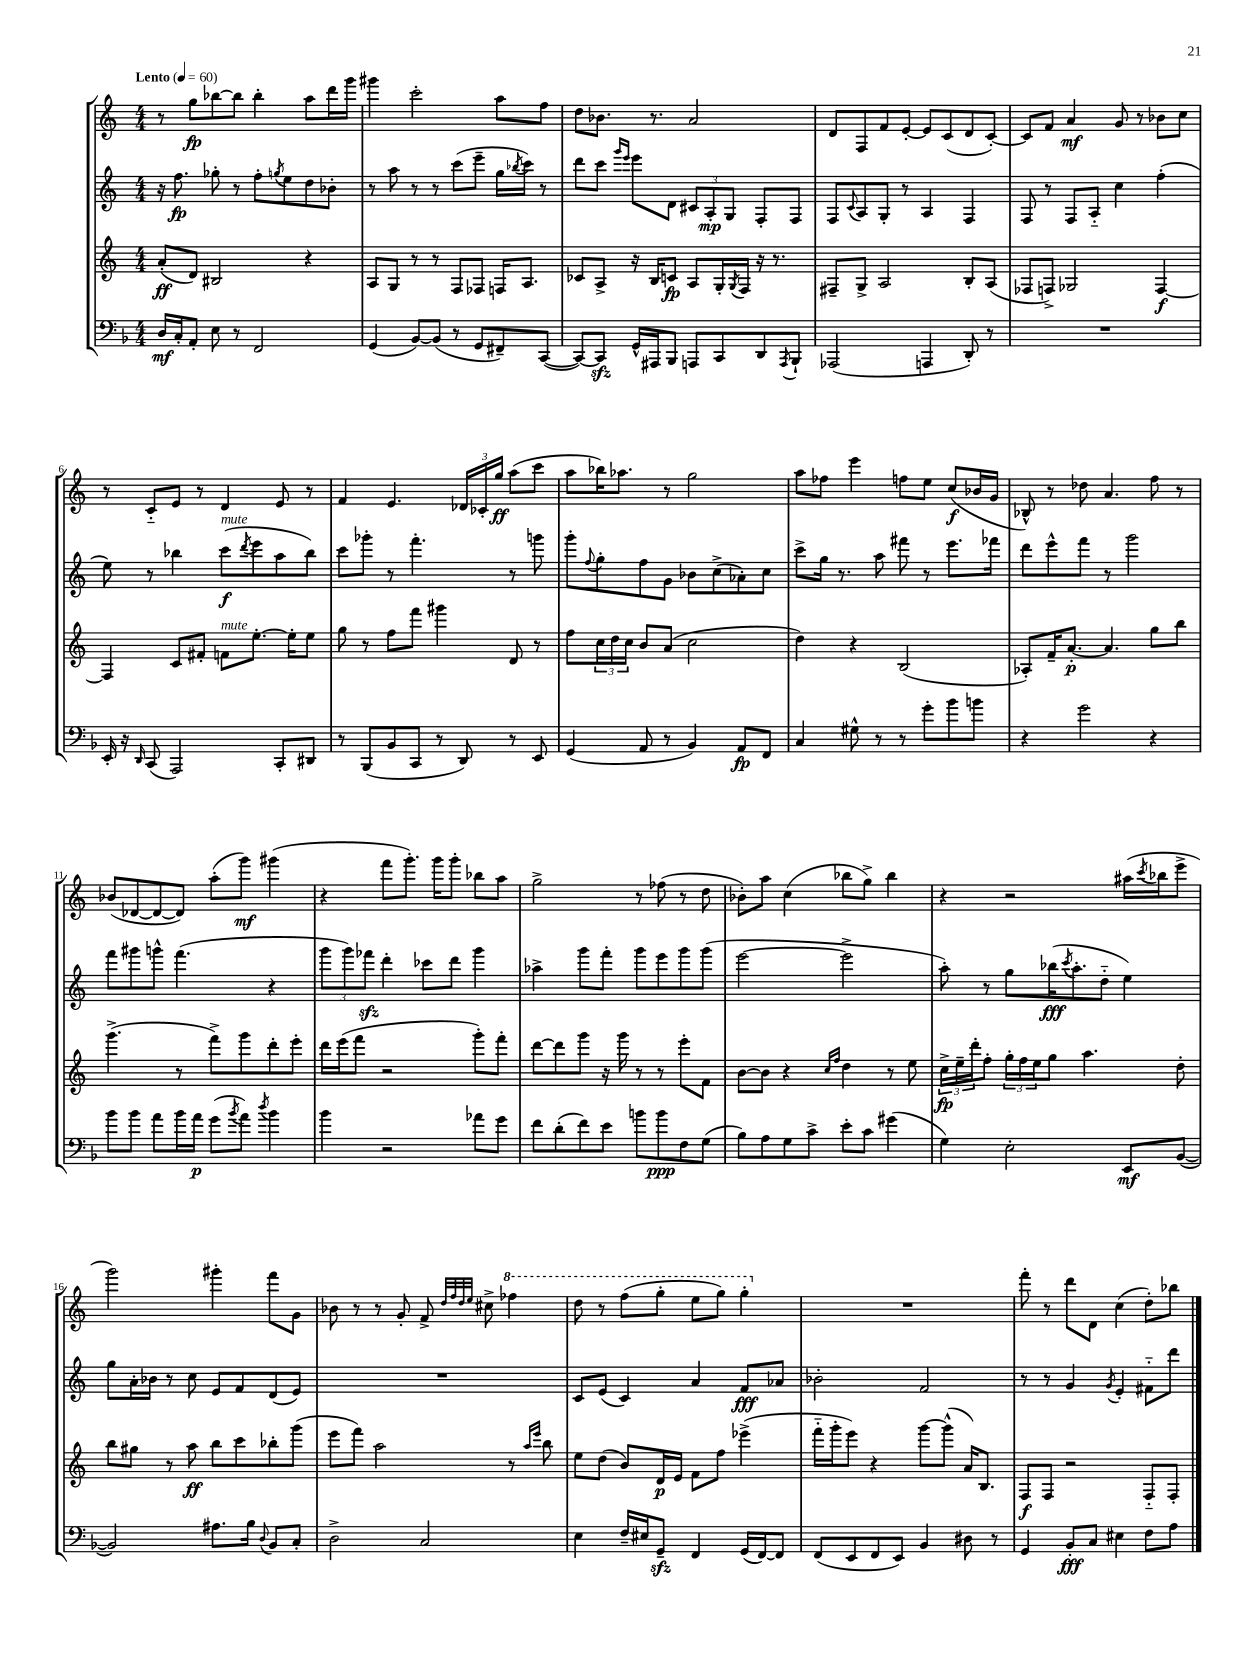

**kern	**dynam	**kern	**dynam	**kern	**dynam	**kern	**dynam
*part4	*part4	*part3	*part3	*part2	*part2	*part1	*part1
*staff4	*staff4	*staff3	*staff3	*staff2	*staff2	*staff1	*staff1
*clefF4	*	*clefG2	*	*clefG2	*	*clefG2	*
*k[b-]	*	*k[]	*	*k[]	*	*k[]	*
*M4/4	*	*M4/4	*	*M4/4	*	*M4/4	*
*MM60	*	*MM60	*	*MM60	*	*MM60	*
=1	=1	=1	=1	=1	=1	=1	=1
!	!	!	!	!	!	!LO:TX:a:B:t=Lento	!
16D/LL	mf	(8a'/L	ff	16r	.	8r	.
16C'/J	.	.	.	8.ff\	fp	.	.
8AA'/J	.	8d/J)	.	.	.	8gg\L	fp
8E\	.	2B#X/	.	8gg-X'\	.	[8bb-X\	.
8r	.	.	.	8r	.	8bb-\J]	.
2FF/	.	.	.	8ff'\L	.	4bb-'\	.
.	.	.	.	8qggn/	.	.	.
.	.	.	.	8ee\	.	.	.
.	.	4r	.	8dd\	.	8aa\L	.
.	.	.	.	8b-X'\J	.	16ddd\L	.
.	.	.	.	.	.	16ggg\JJ	.
=2	=2	=2	=2	=2	=2	=2	=2
(4GG/	.	8A/L	.	8r	.	4ggg#X\	.
.	.	8G/J	.	8aa\	.	.	.
[8BB-/L)	.	8r	.	8r	.	2ccc'\	.
(8BB-/J]	.	8r	.	8r	.	.	.
8r	.	8F/L	.	(8ccc\L	.	.	.
8GG/L	.	8F-X/J	.	8eee~\J	.	.	.
8FF#X~/)	.	16Fn/KL	.	16gg\LL	.	8aa\L	.
.	.	.	.	8qbb-X/	.	.	.
.	.	8.A/J	.	16ccc\JJ)	.	.	.
([8CC/J	.	.	.	8r	.	8ff\J	.
=3	=3	=3	=3	=3	=3	=3	=3
8CC/L_)	.	8c-X/L	.	8ddd\L	.	8dd\L	.
8CCzz/J]	.	8A^/J	.	8ccc\J	.	8.b-X\J	.
.	.	.	.	16qqggg/LL	.	.	.
.	.	.	.	16qqeee/JJ	.	.	.
16GG^^/LL	.	16r	.	8eee\L	.	.	.
16AAA#X/J	.	16B/KL	.	.	.	8.r	.
8BBB-/J	.	8cn/J	fp	8d\J	.	.	.
8AAAn/L	.	8A/L	.	12c#X/L	.	2a/	.
.	.	.	.	12A'/	mp	.	.
8CC/	.	16G'/L	.	.	.	.	.
.	.	.	.	12G/J	.	.	.
.	.	8qG/	.	.	.	.	.
.	.	16F/JJ	.	.	.	.	.
8DD/	.	16r	.	8F'/L	.	.	.
.	.	8.r	.	.	.	.	.
8qAAA/	.	.	.	.	.	.	.
8BBB-`/J	.	.	.	8F/J	.	.	.
=4	=4	=4	=4	=4	=4	=4	=4
(2AAA-X/	.	8F#X~/L	.	8F/L	.	8d/L	.
.	.	.	.	8qqc/	.	.	.
.	.	8G^/J	.	8A/	.	8F/	.
.	.	2A/	.	8G'/J	.	8f/	.
.	.	.	.	8r	.	[8e'/J	.
4AAAn/	.	.	.	4A/	.	8e/L]	.
.	.	.	.	.	.	(8c/	.
8DD'/)	.	8B'/L	.	4F/	.	8d/	.
8r	.	(8A/J	.	.	.	[8c'/J)	.
=5	=5	=5	=5	=5	=5	=5	=5
1r	.	8F-X/L	.	8F/	.	8c/L]	.
.	.	8Fn^/J)	.	8r	.	8f/J	.
.	.	2G-X/	.	8F/L	.	4a/	mf
.	.	.	.	8A/J	.	.	.
.	.	.	.	4cc\	.	8g/	.
.	.	.	.	.	.	8r	.
.	.	[4F/	f	(4ff'\	.	8b-X\L	.
.	.	.	.	.	.	8cc\J	.
!!LO:LB:g=z
=6	=6	=6	=6	=6	=6	=6	=6
16EE'/	.	4F/]	.	8ee\)	.	8r	.
16r	.	.	.	.	.	.	.
16qqDD/	.	.	.	.	.	.	.
(8CC/	.	.	.	8r	.	8c/L	.
2AAA/)	.	8c/L	.	4bb-X\	.	8e/J	.
.	.	8f#X'/J	.	.	.	8r	.
!	!	!	!	!LO:TX:a:i:t=mute	!	!	!
!	!	!LO:TX:a:i:t=mute	!	!	!	!	!
.	.	8fn\L	.	(8ccc\L	f	4d/	.
.	.	.	.	8qddd/	.	.	.
.	.	[8.ee'\J	.	8eee\	.	.	.
8CC'/L	.	.	.	8aa\	.	8e/	.
.	.	16ee'\KL]	.	.	.	.	.
8DD#X/J	.	8ee\J	.	8bb-\J)	.	8r	.
=7	=7	=7	=7	=7	=7	=7	=7
8r	.	8gg\	.	8ccc\L	.	4f/	.
(8BBB-/L	.	8r	.	8ggg-X'\J	.	.	.
8BB-/	.	8ff\L	.	8r	.	4.e/	.
8CC/J	.	8fff\J	.	4.fff'\	.	.	.
8r	.	4ggg#X\	.	.	.	.	.
8DD/)	.	.	.	.	.	24d-X/LL	.
.	.	.	.	.	.	24c-X'/	.
.	.	.	.	.	.	24gg/JJ	ff
8r	.	8d/	.	8r	.	(8aa\L	.
8EE/	.	8r	.	8gggn\	.	8ccc\J	.
=8	=8	=8	=8	=8	=8	=8	=8
(4GG/	.	8ff\L	.	8ggg'\L	.	8aa\L	.
.	.	.	.	8qqff/	.	.	.
.	.	24cc\L	.	8gg'\	.	16bb-X\K)	.
.	.	24dd\	.	.	.	.	.
.	.	.	.	.	.	8.aa-X\J	.
.	.	24cc\JJ	.	.	.	.	.
8AA/	.	8b/L	.	8ff\	.	.	.
8r	.	(8a/J	.	8g\J	.	8r	.
4BB-/)	.	2cc\	.	8b-X\L	.	2gg\	.
.	.	.	.	(8cc^\	.	.	.
8AA/L	fp	.	.	8a-X'\)	.	.	.
8FF/J	.	.	.	8cc\J	.	.	.
=9	=9	=9	=9	=9	=9	=9	=9
4C/	.	4dd\)	.	8ccc^\L	.	8aa\L	.
.	.	.	.	16gg\Jk	.	8ff-X\J	.
.	.	.	.	8.r	.	.	.
8G#X^^\	.	4r	.	.	.	4eee\	.
8r	.	.	.	8aa\	.	.	.
8r	.	(2B/	.	8fff#X\	.	8ffn\L	.
8g'\L	.	.	.	8r	.	8ee\J	.
8b-\	.	.	.	8.eee\L	.	(8cc/L	f
8bn\J	.	.	.	.	.	16b-X/L	.
.	.	.	.	16fff-X\Jk	.	16g/JJ	.
=10	=10	=10	=10	=10	=10	=10	=10
4r	.	8A-X'/L)	.	8ddd\L	.	8B-X^^/)	.
.	.	16f~/K	.	8eee^^\	.	8r	.
.	.	[8.a'/J	p	.	.	.	.
2g\	.	.	.	8fff\J	.	8dd-X\	.
.	.	4.a/]	.	8r	.	4.a/	.
.	.	.	.	2ggg\	.	.	.
4r	.	8gg\L	.	.	.	8ff\	.
.	.	8bb\J	.	.	.	8r	.
!!LO:LB:g=z
=11	=11	=11	=11	=11	=11	=11	=11
8b-\L	.	(4.ggg^\	.	8fff\L	.	(8b-X/L	.
8b-\J	.	.	.	8ggg#X\	.	[8d-X/	.
8a\L	.	.	.	8gggn^^\J	.	8d-/_	.
16b-\L	.	8r	.	(4.fff\	.	8d-/J])	.
16a\JJ	p	.	.	.	.	.	.
(8g\L	.	8fff^\L)	.	.	.	(8aa'\L	.
8qb-/	.	.	.	.	.	.	.
8a\J)	.	8ggg\	.	.	.	8ggg\J)	mf
8qdd/	.	.	.	.	.	.	.
4b-\	.	8ddd'\	.	4r	.	(4ggg#X\	.
.	.	8eee'\J	.	.	.	.	.
=12	=12	=12	=12	=12	=12	=12	=12
4b-\	.	16ddd\LL	.	12ggg\L	.	4r	.
.	.	(16eee\J	.	.	.	.	.
.	.	.	.	12ggg\)	.	.	.
.	.	8fff\J	.	.	.	.	.
.	.	.	.	12fff-Xzz\J	.	.	.
2r	.	2r	.	4ddd'\	.	8fff\L	.
.	.	.	.	.	.	8.ggg'\J)	.
.	.	.	.	8ccc-X\L	.	.	.
.	.	.	.	.	.	16ggg\KL	.
.	.	.	.	8ddd\J	.	8ggg'\J	.
8a-X\L	.	8ggg'\L)	.	4ggg\	.	8bb-X\L	.
8g\J	.	8fff'\J	.	.	.	8aa\J	.
=13	=13	=13	=13	=13	=13	=13	=13
8f\L	.	[8ddd\L	.	4aa-X^\	.	2gg^\	.
(8d'\	.	8ddd\]	.	.	.	.	.
8f\)	.	8ggg\J	.	8ggg\L	.	.	.
8e\J	.	16r	.	8fff'\J	.	.	.
.	.	16ggg\	.	.	.	.	.
8bn\L	.	8r	.	8ggg\L	.	8r	.
8b\	ppp	8r	.	8eee\	.	(8ff-X\	.
8F\	.	8eee'\L	.	8ggg\	.	8r	.
(8G\J	.	8f\J	.	(8ggg\J	.	8dd\	.
=14	=14	=14	=14	=14	=14	=14	=14
8B-\L)	.	[8b\L	.	[2eee\	.	8b-X'\L)	.
8A\	.	8b\J]	.	.	.	8aa\J	.
8G\	.	4r	.	.	.	(4cc\	.
8c^\J	.	.	.	.	.	.	.
.	.	16qqcc/LL	.	.	.	.	.
.	.	16qqff/JJ	.	.	.	.	.
8e'\L	.	4dd\	.	2eee^\]	.	8bb-X\L	.
8c\J	.	.	.	.	.	8gg^\J)	.
(4g#X\	.	8r	.	.	.	4bb-\	.
.	.	8ee\	.	.	.	.	.
=15	=15	=15	=15	=15	=15	=15	=15
4G\)	.	24cc^\LL	fp	8aa'\)	.	4r	.
.	.	24ee~\	.	.	.	.	.
.	.	24ddd'\J	.	.	.	.	.
.	.	8ff'\J	.	8r	.	.	.
2E'\	.	24gg'\LL	.	8gg\L	.	2r	.
.	.	24ff\	.	.	.	.	.
.	.	24ee\J	.	.	.	.	.
.	.	8gg\J	.	(16bb-X\K	fff	.	.
.	.	.	.	8qccc/	.	.	.
.	.	.	.	8.aa'\	.	.	.
.	.	4.aa\	.	.	.	.	.
.	.	.	.	8dd\J	.	.	.
8EE/L	mf	.	.	4ee\)	.	(16aa#X\LL	.
.	.	.	.	.	.	8qccc/	.
.	.	.	.	.	.	16bb-X\J	.
([8BB-/J	.	8dd'\	.	.	.	8eee^\J	.
!!LO:LB:g=z
=16	=16	=16	=16	=16	=16	=16	=16
2BB-/])	.	8bb\L	.	8gg\L	.	2ggg\)	.
.	.	8gg#X\J	.	16a'\L	.	.	.
.	.	.	.	16b-X\JJ	.	.	.
.	.	8r	.	8r	.	.	.
.	.	8aa\	ff	8cc\	.	.	.
8.A#X\L	.	8bb\L	.	8e/L	.	4ggg#X'\	.
.	.	8ccc\	.	8f/	.	.	.
16B-\Jk	.	.	.	.	.	.	.
8qqD/	.	.	.	.	.	.	.
8BB-/L	.	8bb-X'\	.	(8d/	.	8fff\L	.
8C'/J	.	(8ggg\J	.	8e/J)	.	8g\J	.
=17	=17	=17	=17	=17	=17	=17	=17
2D^\	.	8eee\L	.	1r	.	8b-X\	.
.	.	8fff\J)	.	.	.	8r	.
.	.	2aa\	.	.	.	8r	.
.	.	.	.	.	.	8g'/	.
2C/	.	.	.	.	.	8f^/	.
.	.	.	.	.	.	32qqdd/LLL	.
.	.	.	.	.	.	32qqff/	.
.	.	.	.	.	.	32qqdd/	.
.	.	.	.	.	.	32qqee/JJJ	.
.	.	.	.	.	.	8cc#X^\	.
*	*	*	*	*	*	*8va	*
.	.	8r	.	.	.	4fff-X\	.
.	.	16qqaa/LL	.	.	.	.	.
.	.	16qqeee/JJ	.	.	.	.	.
.	.	8bb\	.	.	.	.	.
=18	=18	=18	=18	=18	=18	=18	=18
4E\	.	8ee\L	.	8c/L	.	8ddd\	.
.	.	(8dd\J	.	(8e/J	.	8r	.
16F~/LL	.	8b/L)	.	4c/)	.	(8fff\L	.
16E#X/J	.	.	.	.	.	.	.
8GGzz~/J	.	16d/L	p	.	.	8ggg'\J	.
.	.	16e/JJ	.	.	.	.	.
4FF/	.	8f\L	.	4a/	.	8eee\L	.
.	.	8ff\J	.	.	.	8ggg\J)	.
(16GG/LL	.	(4eee-X^\	.	8f/L	fff	4ggg'\	.
[16FF/J)	.	.	.	.	.	.	.
8FF/J]	.	.	.	8a-X/J	.	.	.
=19	=19	=19	=19	=19	=19	=19	=19
*	*	*	*	*	*	*X8va	*
(8FF/L	.	16fff\LL	.	2b-X'\	.	1r	.
.	.	16ggg'\J	.	.	.	.	.
8EE/	.	8eee\J)	.	.	.	.	.
8FF/	.	4r	.	.	.	.	.
8EE/J)	.	.	.	.	.	.	.
4BB-/	.	[8ggg\L	.	2f/	.	.	.
.	.	(8ggg^^\J]	.	.	.	.	.
8D#X\	.	16a/KL)	.	.	.	.	.
.	.	8.B/J	.	.	.	.	.
8r	.	.	.	.	.	.	.
=20	=20	=20	=20	=20	=20	=20	=20
4GG/	.	8F/L	f	8r	.	8fff'\	.
.	.	8F/J	.	8r	.	8r	.
8BB-'/L	fff	2r	.	4g/	.	8ddd\L	.
8C/J	.	.	.	.	.	8d\J	.
.	.	.	.	8qg/	.	.	.
4E#X\	.	.	.	4e'/	.	(4cc\	.
8F\L	.	8F/L	.	8f#X\L	.	8dd'\L)	.
8A\J	.	8F'/J	.	8ddd\J	.	8bb-X\J	.
==	==	==	==	==	==	==	==
*-	*-	*-	*-	*-	*-	*-	*-
